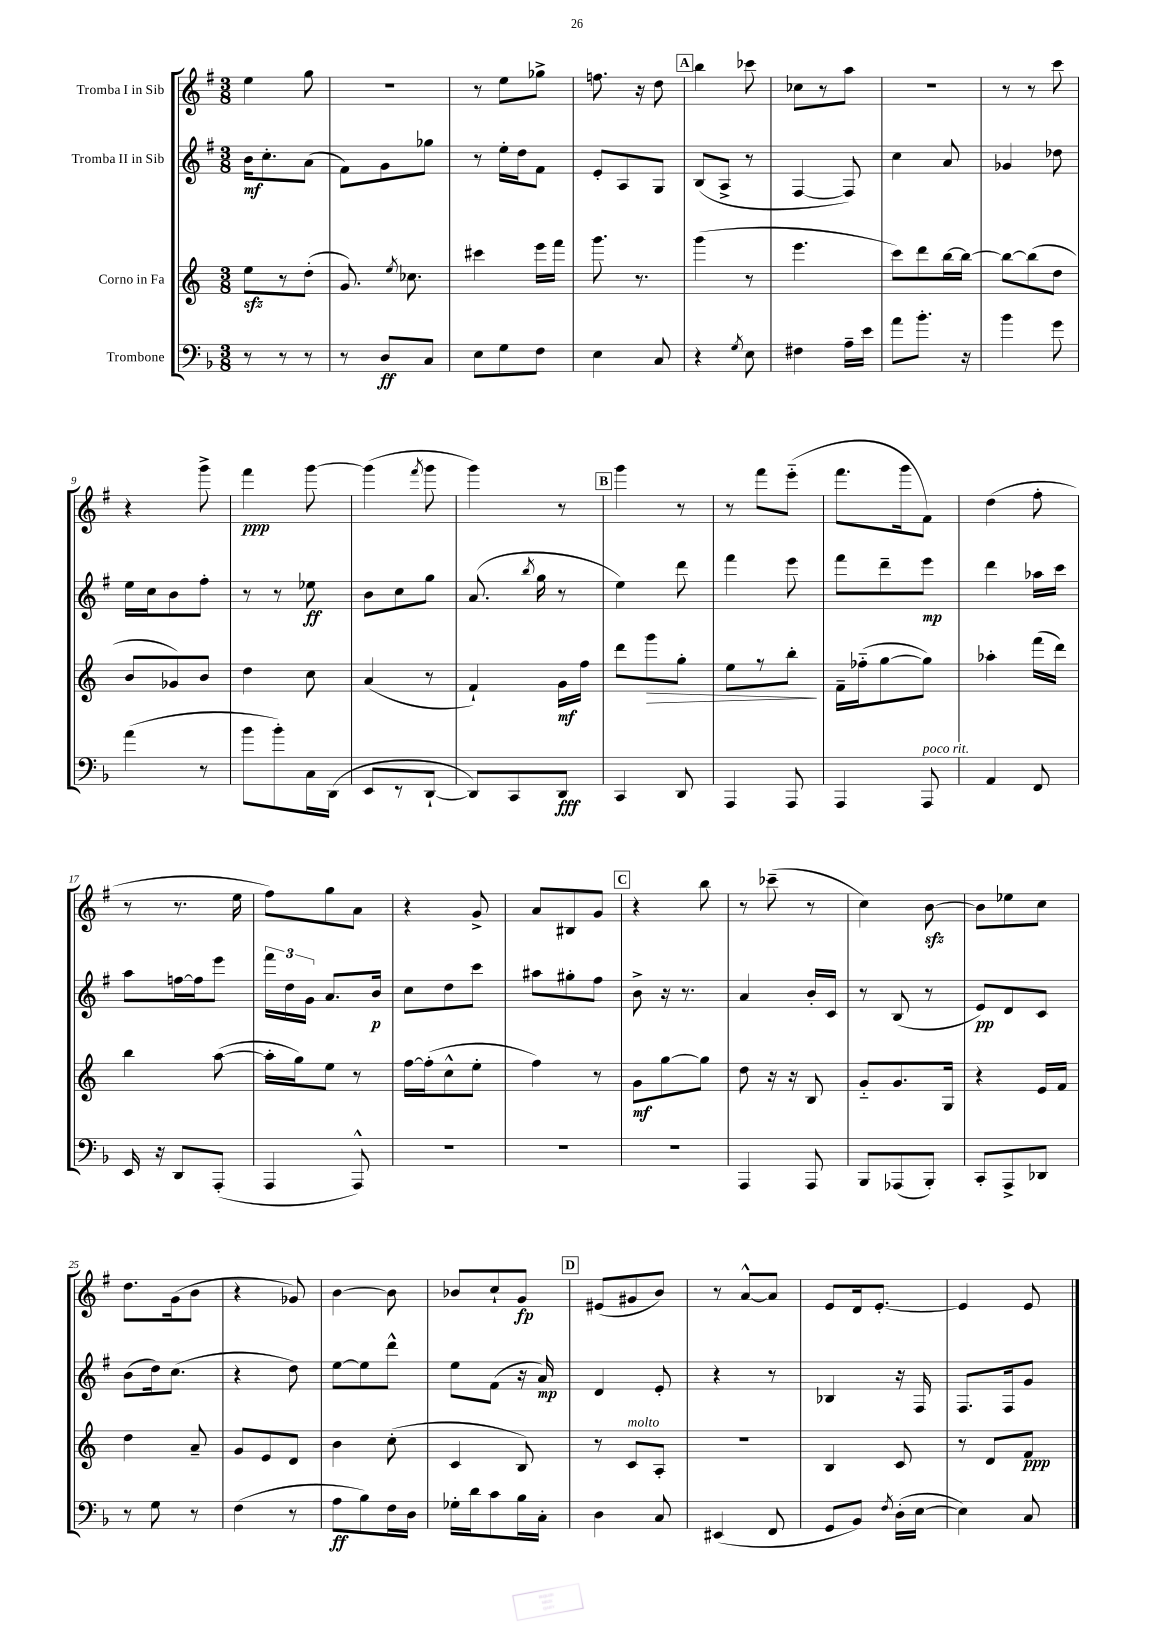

**kern	**kern	**kern	**kern
*staff4	*staff3	*staff2	*staff1
*clefF4	*clefG2	*clefG2	*clefG2
*k[b-]	*k[]	*k[f#]	*k[f#]
*M3/8	*M3/8	*M3/8	*M3/8
8r	8ee\L	16b\LK	4ee\
.	.	8.cc'\	.
8r	8r	.	.
8r	(8dd'\J	(8a\J	8gg\
=	=	=	=
8r	8.g/)	8f#\L)	4.r
8D/L	.	8g\	.
.	8qee/	.	.
.	8.cc-\	.	.
8C/J	.	8gg-\J	.
=	=	=	=
8E\L	4ccc#\	8r	8r
8G\	.	16ee'\LL	8ee\L
.	.	16dd\J	.
8F\J	16eee\LL	8f#\J	8gg-^\J
.	16fff\JJ	.	.
=	=	=	=
4E\	8.ggg\	8e'/L	8.ff\
.	.	8A/	.
.	8.r	.	16r
8C/	.	8G/J	8dd\
=	=	=	=
4r	(4ggg\	(8B/L	4bb\
.	.	8A^/J	.
8qG/	.	.	.
8E\	8r	8r	8ccc-\
=	=	=	=
4F#\	4.eee\	[4F#/	8cc-\L
.	.	.	8r
16A~\LL	.	8F#/])	8aa\J
16e\JJ	.	.	.
=	=	=	=
8a\L	8ccc\L)	4cc\	4.r
8.b-'\J	8ddd\	.	.
.	[16bb\L	8a/	.
16r	16bb\_JJ	.	.
=	=	=	=
4b-\	8bb\_L	4g-/	8r
.	(8bb\]	.	8r
8g\	8dd\J	8dd-\	8ccc\
=	=	=	=
(4a\	8b/L	16ee\LL	4r
.	.	16cc\J	.
.	8g-/)	8b\	.
8r	8b/J	8ff#'\J	8ggg^\
=	=	=	=
8b-\L	4dd\	8r	4fff#\
8b-'\)	.	8r	.
16C\L	8cc\	8ee-\	[8ggg\
(16DD\JJ	.	.	.
=	=	=	=
8EE/L	(4a/	8b\L	(4ggg\]
8r	.	8cc\	.
.	.	.	8qfff#/
[8DD`/J	8r	8gg\J	8ggg\
=	=	=	=
8DD/]L)	4f`/)	(8.a/	4ggg\)
8CC/	.	.	.
.	.	8qbb/	.
.	.	16gg\	.
8DD/J	16g\LL	8r	8r
.	16ff\JJ	.	.
=	=	=	=
4CC/	8ddd\L	4ee\)	4ggg\
.	8ggg\	.	.
8DD/	8gg'\J	8ddd\	8r
=	=	=	=
4AAA/	8ee\L	4fff#\	8r
.	8r	.	8fff#\L
8AAA/	8bb'\J	8eee\	(8eee'~\J
=	=	=	=
4AAA/	16f~\LL	8fff#\L	8.fff#\L
.	(16ff-'~\J	.	.
.	[8gg\	8ddd~\	.
.	.	.	16ggg\k
8AAA/	8gg\]J)	8eee\J	8f#\J)
=	=	=	=
4AA/	4aa-'\	4ddd\	(4dd\
8FF/	(16fff\LL	16aa-\LL	8ff#'\
.	16ddd\JJ)	16ccc\JJ	.
=	=	=	=
16EE/	4bb\	8aa\L	8r
16r	.	.	.
8DD/L	.	[16ff\L	8.r
.	.	16ff\]J	.
(8AAA'/J	([8aa\	8eee\J	.
.	.	.	16ee\
=	=	=	=
4AAA/	16aa'\]LL	24fff#\LL	8ff#\L)
.	.	24dd\	.
.	16gg\J)	.	.
.	.	24g\JJ	.
.	8ee\J	8.a/L	8gg\
8AAA^^/)	8r	.	8a\J
.	.	16b/Jk	.
=	=	=	=
4.r	[16ff\LL	8cc\L	4r
.	(16ff'\]J	.	.
.	8cc^^\	8dd\	.
.	8ee'\J	8ccc\J	8g^/
=	=	=	=
4.r	4ff\)	8aa#\L	8a/L
.	.	8gg#'\	8B#/
.	8r	8ff#\J	8g/J
=	=	=	=
4.r	8g\L	8b^\	4r
.	[8gg\	16r	.
.	.	8.r	.
.	8gg\]J	.	8bb\
=	=	=	=
4AAA/	8dd\	4a/	8r
.	16r	.	(8ccc-~\
.	16r	.	.
8AAA/	8B/	16b'/LL	8r
.	.	16c/JJ	.
=	=	=	=
8BBB-/L	8g'~/L	8r	4cc\)
(8AAA-/	8.g/	(8B/	.
8BBB-'/J)	.	8r	[8b\
.	16G/Jk	.	.
=	=	=	=
8CC'/L	4r	8e/L)	8b\]L
8AAA^/	.	8d/	8ee-\
8DD-/J	16e/LL	8c/J	8cc\J
.	16f/JJ	.	.
=	=	=	=
8r	4dd\	(8b\L	8.dd\L
8G\	.	16dd\k)	.
.	.	(8.cc\J	(16g\k
8r	8a~/	.	8b\J
=	=	=	=
(4F\	8g/L	4r	4r
.	8e/	.	.
8r	8d/J	8dd\)	8g-/)
=	=	=	=
8A\L	4b\	[8ee\L	[4b\
8B-\)	.	8ee\]	.
16F\L	(8cc'\	8ddd^^\J	8b\]
16D\JJ	.	.	.
=	=	=	=
16G-'\LL	4c/	8ee\L	8b-/L
16d\J	.	.	.
8c\	.	(8f#\J	8cc`/
16B-\L	8B/)	16r	8g/J
16C'\JJ	.	16a/)	.
=	=	=	=
4D\	8r	4d/	(8e#/L
.	8c/L	.	8g#/
8C/	8A'/J	8e'/	8b/J)
=	=	=	=
(4EE#/	4.r	4r	8r
.	.	.	[8a^^/L
8FF/	.	8r	8a/]J
=	=	=	=
8GG/L	4B/	4B-/	8e/L
8BB-/J)	.	.	16d/k
.	.	.	[8.e'/J
8qF/	.	.	.
(16D'\LL	8c/	16r	.
[16E\JJ	.	16F#/	.
=	=	=	=
4E\])	8r	8.F#/L	4e/]
.	8d/L	.	.
.	.	16F#/k	.
8C/	8f/J	8g/J	8e/
==	==	==	==
*-	*-	*-	*-
